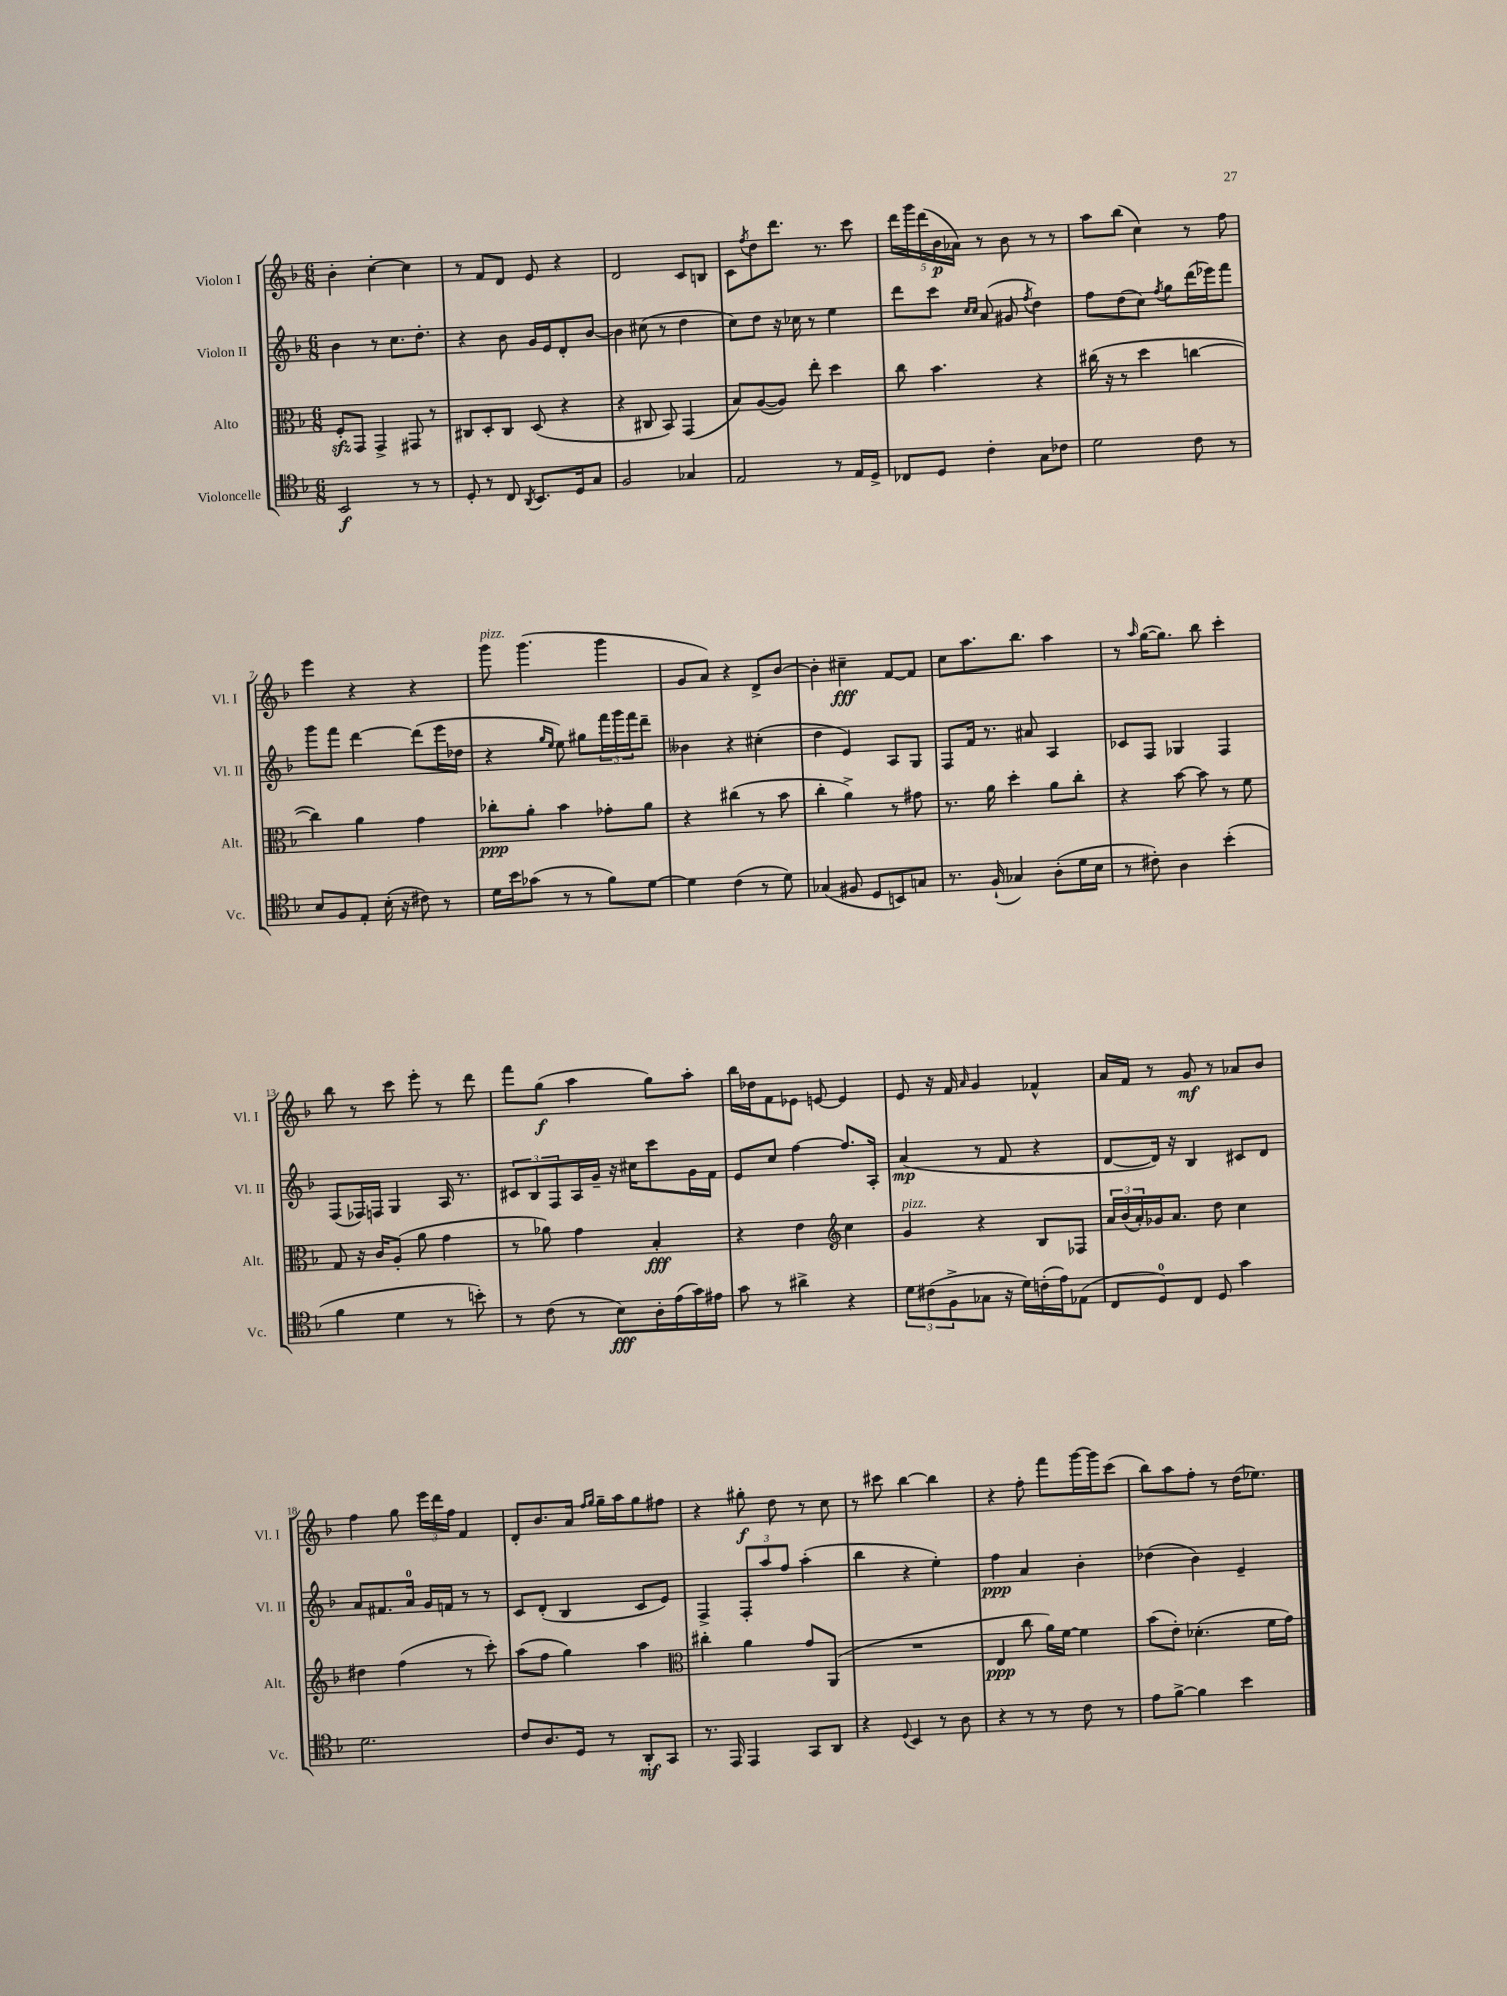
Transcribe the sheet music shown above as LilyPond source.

<<
\new StaffGroup <<
\new Staff = "s0" \with { instrumentName = "Violon I" shortInstrumentName = "Vl. I" } {
    \clef treble \key f \major \numericTimeSignature \time 6/8
    bes'4-. c''4~-. c''4 |
    r8 f'8 d'8 e'8 r4 |
    d'2 c'8 b8 |
    c'8 \acciaccatura { f''8 } d''8 d'''8. r8. c'''8 |
    \tuplet 5/4 { d'''16 g'''16 d'''16( bes'16\p aes'16) } r8 bes'8 r8 r8 |
    a''8 bes''8( c''4) r8 f''8 |
    e'''4 r4 r4 |
    g'''8^\markup { \italic "pizz." } g'''4.( g'''4 |
    g'8 a'8) r4 d'8-> bes'8~ |
    bes'4-. cis''4--\fff f'8~ f'8 |
    c''8 a''8. bes''8. a''4 |
    r8 \grace { a''16 } g''16~( g''8.) bes''8 c'''4-. |
    bes''8 r8 c'''8 e'''8-. r8 d'''8 |
    f'''8 g''8\f( a''4 g''8) a''8-. |
    bes''16 des''16 f'8 ees'8 e'8~ e'4 |
    e'8 r16 f'16 \grace { a'16 } g'4 fes'4-^ |
    a'16 f'16 r8 g'8\mf r8 aes'8 bes'8 |
    f''4 g''8 \tuplet 3/2 { e'''16 d'''16 f''16 } f'4 |
    d'8-. bes'8. a'16 \grace { f''16 g''16 } g''16-- a''16 g''8 fis''8 |
    r4 gis''8-.\f d''8 r8 c''8 |
    r8 cis'''8 bes''4~ bes''4 |
    r4 f''8-. f'''8 g'''16~ g'''16 c'''8( |
    bes''8) a''8 f''8-. r8 d''16( ees''8.) \bar "|." |
}
\new Staff = "s1" \with { instrumentName = "Violon II" shortInstrumentName = "Vl. II" } {
    \clef treble \key f \major \numericTimeSignature \time 6/8
    bes'4 r8 c''8. d''8.-. |
    r4 bes'8 g'16 e'16 d'8-. bes'8~ |
    bes'4 cis''8( r8 d''4 |
    c''8) d''8 r16 ces''16 r8 e''4 |
    d'''8 c'''8 \grace { c''16 c''16 } a'8( gis'8 \acciaccatura { f''8 } d''4) |
    f''8 d''8( c''8) \acciaccatura { f''8 } g''8 d'''16( ees'''16) f'''8 |
    g'''8 f'''8 d'''4~ d'''8( e'''16 des''16 |
    r4 \grace { g''16 e''16 } e''8) gis''8 \tuplet 3/2 { f'''16 g'''16 f'''16 } d'''8-- |
    beses'4 r4 cis''4-.( |
    d''4 e'4) a8 g8 |
    f8 f'16 r8. ais'8 a4 |
    ces'8 f8 ges4 f4 |
    f8( fes16) f16 g4 a16 r8. |
    \tuplet 3/2 { cis'8 bes8 f8 } a16 g'16-- r16 cis''16 c'''8 g'16 f'16 |
    e'8 c''8 f''4~ f''8. a16-. |
    a'4\mp( r8 f'8 r4 |
    d'8~ d'16) r16 bes4 cis'8 d'8 |
    a'8 fis'8. a'16-0 g'16 f'16 r8 r8 |
    c'8 d'8-.( bes4 c'8 e'8) |
    f4-> \tuplet 3/2 { f8-. a''8 f''8 } a''4-.( |
    bes''4 r4 e''4-.) |
    f''4\ppp a'4 bes'4-. |
    des''4( bes'4) e'4-- \bar "|." |
}
\new Staff = "s2" \with { instrumentName = "Alto" shortInstrumentName = "Alt." } {
    \clef alto \key f \major \numericTimeSignature \time 6/8
    f8-.\sfz g,8 g,4-> gis,8 r8 |
    cis8 d8-. cis8 d8( r4 |
    r4 cis8 bes,8) g,4( |
    bes8) a8~( a8) e''8-. d''4 |
    c''8 bes'4. r4 |
    cis''16( r16 r8 d''4 c''4~ |
    c''4) a'4 g'4 |
    ces''8-.\ppp a'8-. bes'4 ges'8-. a'8 |
    r4 cis''4( r8 bes'8 |
    c''4-. a'4->) r8 gis'8 |
    r8. a'16 d''4-. a'8 c''8-. |
    r4 bes'8~ bes'8 r8 f'8 |
    g8 r16 c'16 a8-.( a'8 g'4 |
    r8 aes'8) g'4 bes4-.\fff |
    r4 e'4 \clef treble c''4 |
    g'4^\markup { \italic "pizz." } r4 bes8 fes8 |
    \tuplet 3/2 { a'16 bes'16( a'16-.) } ges'16 a'8. d''8 c''4 |
    dis''4 f''4( r8 c'''8-.) |
    a''8( f''8 g''4) a''4 |
    \clef alto cis''4-. a'4 g'8 a,8( |
    R2. |
    e4\ppp c''8 a'16) f'16~ f'4 |
    bes'8( e'8-.) des'4.-.( f'16 g'16) \bar "|." |
}
\new Staff = "s3" \with { instrumentName = "Violoncelle" shortInstrumentName = "Vc." } {
    \clef tenor \key f \major \numericTimeSignature \time 6/8
    bes,2\f r8 r8 |
    d8-. r8 c8 \acciaccatura { a,8 } bes,8. d16 g8 |
    f2 ges4 |
    e2 r8 e16 d16-> |
    ces8 d8 c'4-. g8 ces'8 |
    d'2 c'8 r8 |
    bes8 f8 e8-. bes16-.( r16 cis'8) r8 |
    d'16 bes'16 ges'8( r8 r8 f'8) d'8~ |
    d'4 c'4( r8 d'8) |
    ges4( fis8 d8 b,8) g8 |
    r8. f16-!( ges4) a8-.( d'16 bes16 |
    r8 cis'8-.) a4 bes'4-.( |
    f'4 d'4 r8 b'8-.) |
    r8 c'8( r8 bes8\fff) a16-. e'16( g'16) eis'16 |
    g'8 r8 ais'4-> r4 |
    \tuplet 3/2 { d'8 cis'8( f8-> } ges8 r16 d'16) c'16-.( e'16) ees8( |
    c8 d8-0) c8 d8 g'4 |
    d'2. |
    c'8 a8. d16 r8 a,8-.\mf g,8 |
    r8. e,16 e,4 g,8 a,8 |
    r4 \appoggiatura { d8 } bes,4 r8 a8 |
    r4 r8 r8 c'8 r8 |
    e'8 f'8~-> f'4 bes'4 \bar "|." |
}
>>
>>
